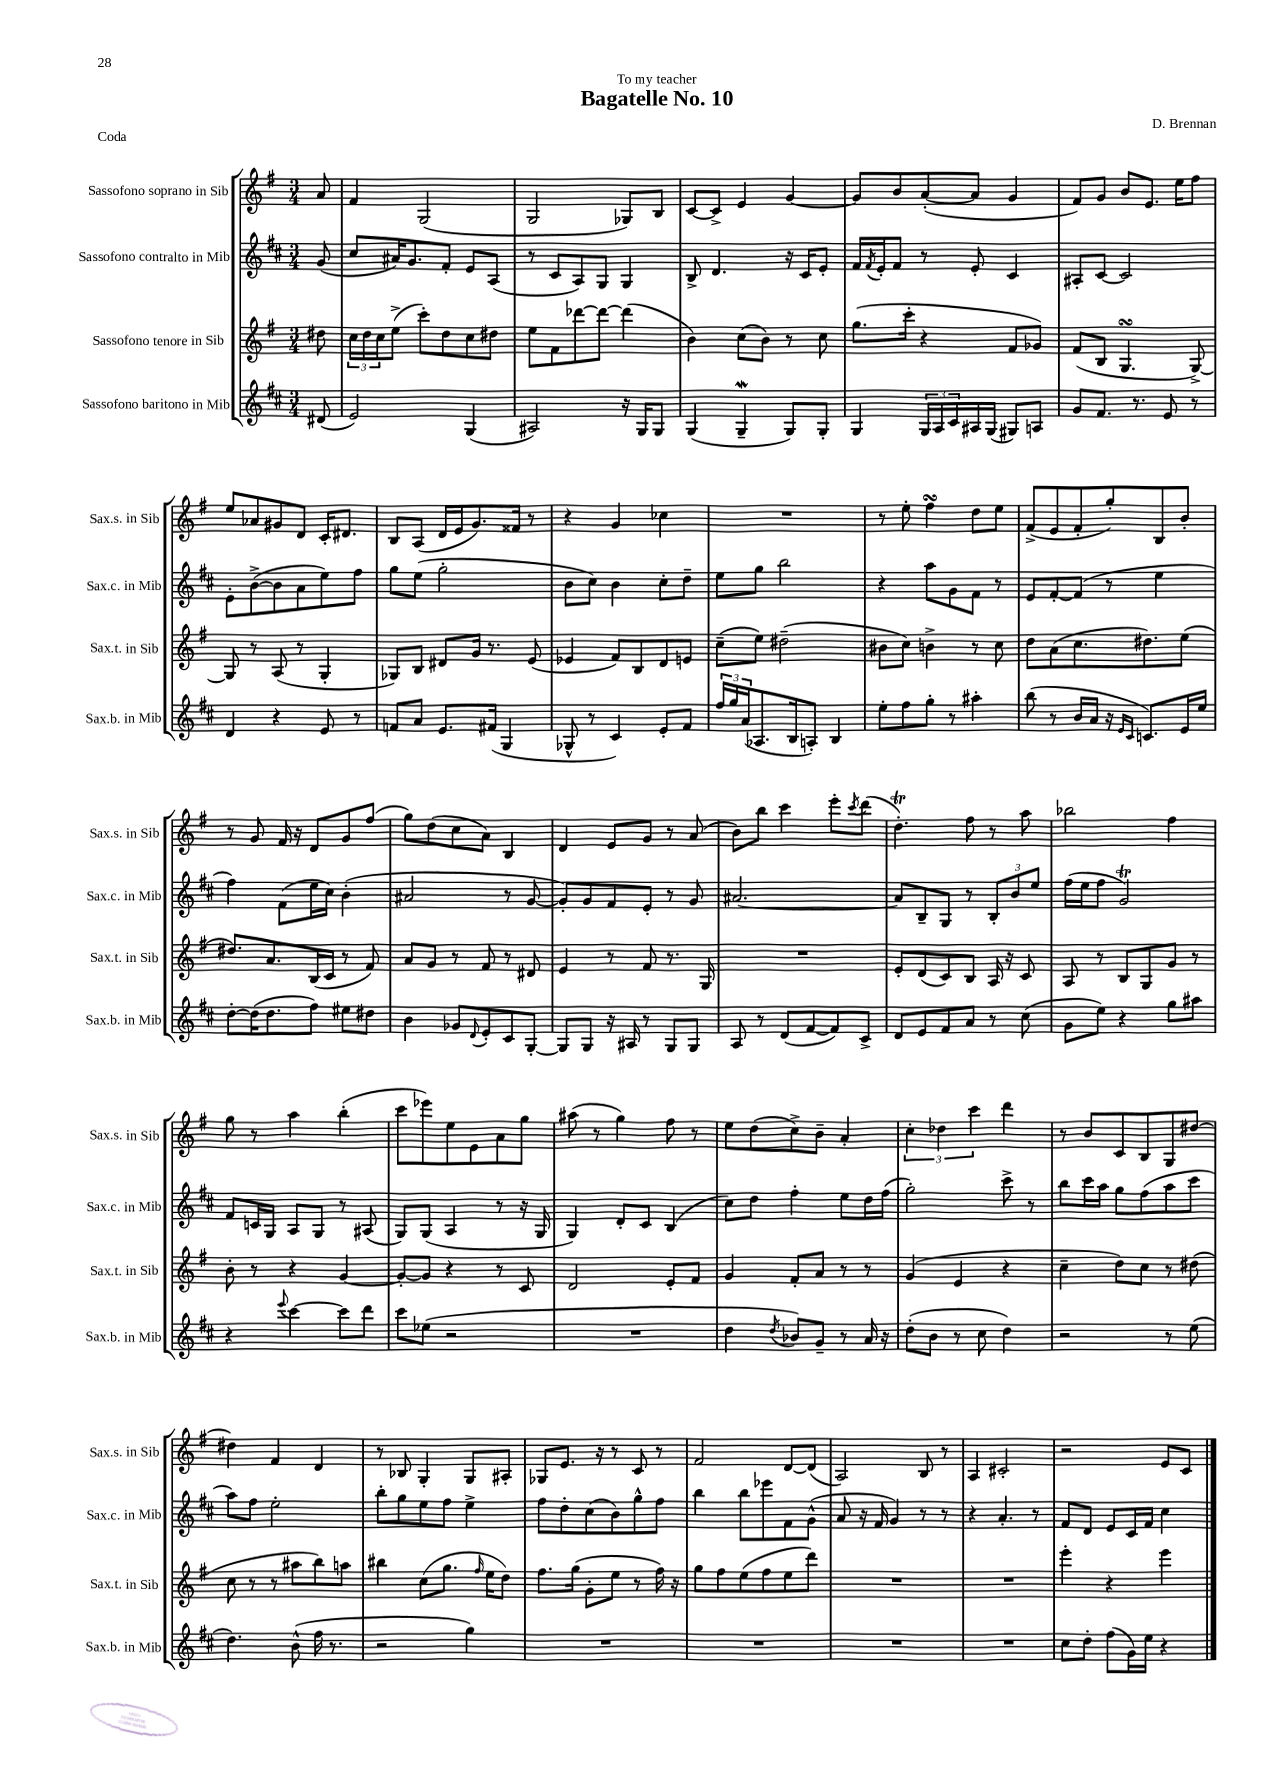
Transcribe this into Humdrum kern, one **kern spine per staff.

**kern	**kern	**kern	**kern
*part4	*part3	*part2	*part1
*staff4	*staff3	*staff2	*staff1
*I"Sassofono baritono in Mib	*I"Sassofono tenore in Sib	*I"Sassofono contralto in Mib	*I"Sassofono soprano in Sib
*I'Sax.b. in Mib	*I'Sax.t. in Sib	*I'Sax.c. in Mib	*I'Sax.s. in Sib
*clefG2	*clefG2	*clefG2	*clefG2
*k[f#c#]	*k[f#]	*k[f#c#]	*k[f#]
*M3/4	*M3/4	*M3/4	*M3/4
=	=	=	=
(8d#X/	8dd#X\	(8g/	8a/
=1	=1	=1	=1
2e/)	24cc\LL	8cc#/L	4f#/
.	24dd\	.	.
.	24cc\J	.	.
.	(8ee^\J	16a#X/K)	.
.	.	8.g/	.
.	8ccc'\L)	.	(2G/
.	8dd\	8f#'/J	.
(4G/	8cc\	8e/L	.
.	8dd#X\J	(8A/J	.
=2	=2	=2	=2
2A#X/)	8ee\L	8r	2G/
.	8f#\	8c#/L	.
.	[8ddd-X\	8A/)	.
.	8ddd-\J_	8G/J	.
16r	(4ddd-\]	4G/	8G-X/L)
16G/KL	.	.	.
8G/J	.	.	8B/J
=3	=3	=3	=3
(4G/	4b\)	8B^/	[8c/L
.	.	4.d/	8c^/J]
4Gw~/	(8cc\L	.	4e/
.	8b\J)	.	.
8G/L)	8r	16r	[4g/
.	.	16c#/KL	.
8G'/J	8cc\	8e'/J	.
=4	=4	=4	=4
4G/	(8.gg\L	16f#/LL	8g/L]
.	.	8qf#/	.
.	.	16e'/J	.
.	.	8f#/J	8b/
.	16ccc'\Jk	.	.
24G/LL	4r	8r	([8a'/
24A/	.	.	.
24c#/	.	.	.
16A#X/	.	8e'/	8a/J]
(16G/JJ	.	.	.
8G#X/L)	8f#/L	4c#/	4g/
8An/J	8g-X/J)	.	.
=5	=5	=5	=5
8g/L	(8f#/L	8A#X'/L	8f#/L)
8.f#/J	8B/J	[8c#/J	8g/J
.	4.GsSSs/	2c#/]	8b/L
8.r	.	.	.
.	.	.	8.e/J
8e/	.	.	.
.	.	.	16ee\KL
8r	[8G^/)	.	8ff#\J
!!LO:LB:g=z
=6	=6	=6	=6
4d/	8G/]	8e'\L	8ee/L
.	8r	([8b^\	8a-X/
4r	(8A/	8b\]	8g#X/
.	8r	8a\	8d/J
8e/	4G'/	8ee\)	16c'/KL
.	.	.	8.d#X/J
8r	.	8ff#\J	.
=7	=7	=7	=7
8fn/L	8G-X/L)	8gg\L	8B/L
8a/J	8B/J	(8ee\J	(8A/J
8.e/L	8d#X/L	2gg'\	16d/LL
.	.	.	16e/J
.	16g/Jk	.	8.g/)
(16f#X/Jk	8.r	.	.
4G/	.	.	.
.	.	.	16f##X/Jk
.	(8e/	.	8r
=8	=8	=8	=8
8G-X^^/	4e-X/	8b\L	4r
8r	.	8cc#\J)	.
4c#/)	8f#/L)	4b\	4g/
.	8B/	.	.
8e'/L	8d/	8cc#'\L	4cc-X\
8f#/J	8en/J	8dd~\J	.
=9	=9	=9	=9
24ff#/LL	(8cc~\L	8ee\L	2.r
24gg/	.	.	.
(24a/J	.	.	.
8.A-X/	8ee\J)	8gg\J	.
.	(2dd#X~\	2bb\	.
16B/k	.	.	.
8An'/J)	.	.	.
4B/	.	.	.
=10	=10	=10	=10
8ee'\L	8b#X\L	4r	8r
8ff#\	8cc\J)	.	8ee'\
8gg'\J	4bn^\	8aa\L	4ff#sSsS\
8r	.	8g\	.
4aa#X'\	8r	8f#\J	8dd\L
.	8cc\	8r	8ee\J
=11	=11	=11	=11
(8bb\	8dd\L	8e/L	(8f#^/L
8r	(8a\	[8f#'/	8e/
16b/LL	8.cc\	(8f#/J]	8f#'/
16a/JJ	.	.	.
16r	.	8r	8gg'/)
16qqe/LL	.	.	.
16qqc#/JJ	.	.	.
8.cn/L)	8.dd#X\)	.	.
.	.	4ee\	8B/
16e/L	(8ee\J	.	8b'/J
16ee/JJ	.	.	.
!!LO:LB:g=z
=12	=12	=12	=12
[8dd'\L	8.dd#X/L)	4ff#\)	8r
(16dd\K]	.	.	8g/
8.dd\	8.a/	.	.
.	.	(8f#\L	16f#/
.	.	.	16r
8ff#\J)	(16B/L	16ee\L	8d/L
.	16c/JJ	16cc#\JJ)	.
8ee#X\L	8r	(4b'\	8g/
8dd#X\J	8f#/)	.	(8ff#/J
=13	=13	=13	=13
4b\	8a/L	2a#X/	8gg\L)
.	8g/J	.	(8dd\
8g-X/L	8r	.	8cc\
8qqd/	.	.	.
8e'/	8f#/	.	8a\J)
8c#/	8r	8r	4B/
[8G'/J	8d#X/	[8g/	.
=14	=14	=14	=14
8G/L]	4e/	8g'/L])	4d/
8G/J	.	8g/	.
16r	8r	8f#/	8e/L
16A#X/	.	.	.
8r	8f#/	8e'/J	8g/J
8G/L	8.r	8r	8r
8G/J	.	8g/	(8a/
.	16G/	.	.
=15	=15	=15	=15
8A/	2.r	[2.a#X/	8b\L)
8r	.	.	8bb\J
(8d/L	.	.	4ccc\
[8f#/	.	.	.
8f#/])	.	.	8eee'\L
.	.	.	8qccc/
8c#^/J	.	.	(8ddd\J
=16	=16	=16	=16
8d/L	8e'/L	8a#/L]	4.ddT'\)
8e/	(8d/	8B~/	.
8f#/	8c/)	8G/J	.
8a/J	8B/J	8r	8ff#\
8r	16A/	12B'/L	8r
.	16r	.	.
.	.	12b/	.
(8cc#\	8c/	.	8aa\
.	.	12ee/J	.
=17	=17	=17	=17
8g\L	8A/	(16ff#\LL	2bb-X\
.	.	16ee\J	.
8ee\J)	8r	8ff#\J	.
4r	8B/L	2gT/)	.
.	8G/	.	.
8gg\L	8g/J	.	4ff#\
8aa#X\J	8r	.	.
!!LO:LB:g=z
=18	=18	=18	=18
4r	8b'\	8f#/L	8gg\
.	8r	16cn/L	8r
.	.	16G/JJ	.
8qqeee/	.	.	.
[4ccc#\	4r	8A/L	4aa\
.	.	8G/J	.
8ccc#\L]	[4g/	8r	(4bb'\
8ddd\J	.	(8A#X/	.
=19	=19	=19	=19
8ccc#\L	8g'/L_	8G/L)	8ccc\L
(8ee-X\J	8g/J]	(8G/J	8eee-X\)
2r	4r	4A/	8ee\
.	.	.	8e\
.	8r	8r	8a\
.	8c/	16r	8gg\J
.	.	16G/	.
=20	=20	=20	=20
2.r	2d/	4G/)	(8aa#X\
.	.	.	8r
.	.	8d'/L	4gg\)
.	.	8c#/J	.
.	8e'/L	(4B/	8ff#\
.	8f#/J	.	8r
=21	=21	=21	=21
4dd\	4g/	8cc#\L)	8ee\L
.	.	8dd\J	(8dd\
8qdd/	.	.	.
8b-X/L)	8f#'/L	4ff#'\	8cc^\)
8g~/J	8a/J	.	8b~\J
8r	8r	8ee\L	4a'/
16a/	8r	16dd\L	.
16r	.	(16ff#\JJ	.
=22	=22	=22	=22
(8dd'\L	(4g/	2gg'\)	6cc'\
8b\J	.	.	.
.	.	.	6dd-X\
8r	4e/	.	.
.	.	.	6ccc\
8cc#\	.	.	.
4dd\)	4r	8ccc#^\	4ddd\
.	.	8r	.
=23	=23	=23	=23
2r	4cc~\	8bb\L	8r
.	.	16ccc#\L	8b/L
.	.	16aa\JJ	.
.	8dd\L)	8gg\L	8c/
.	8cc\J	(8ff#\	8B/
8r	8r	8aa\	8G/
(8ee\	(8dd#X\	8ccc#\J	[8dd#X/J
!!LO:LB:g=z
=24	=24	=24	=24
4.dd\)	8cc\	8aa\L)	4dd#X\]
.	8r	8ff#\J	.
.	8r	2ee'\	4f#/
(8b^^\	8aa#X\L	.	.
16ff#\	8bb\)	.	4d/
8.r	.	.	.
.	8aan\J	.	.
=25	=25	=25	=25
2r	4bb#X\	8bb'\L	8r
.	.	8gg\	8B-X/
.	(8cc\L	8ee\	4G'/
.	8.gg\J	8ff#\J	.
4gg\)	.	4ee^\	8G/L
.	16qqff#/	.	.
.	16ee\KL	.	.
.	8dd\J)	.	8A#X'/J
=26	=26	=26	=26
2.r	8.ff#\L	8ff#\L	8G-X/L
.	.	8dd'\	8.e/J
.	(16gg\Jk	.	.
.	8g'\L	(8cc#\	.
.	.	.	16r
.	8ee\J	8b\)	8r
.	8r	8gg^^\	8c/
.	16ff#\)	8ff#\J	8r
.	16r	.	.
=27	=27	=27	=27
2.r	8gg\L	4bb\	2f#/
.	8ff#\	.	.
.	(8ee\	8bb\L	.
.	8ff#\	8eee-X\	.
.	8ee\	8f#\	[8d/L
.	8ddd\J)	(8g^^\J	(8d/J]
=28	=28	=28	=28
2.r	2.r	8a/	2A/)
.	.	16r	.
.	.	16f#/	.
.	.	4g/)	.
.	.	8r	8B/
.	.	8r	8r
=29	=29	=29	=29
2.r	2.r	4r	4A/
.	.	4.a'/	2c#X'/
.	.	8r	.
=30	=30	=30	=30
8cc#\L	4eee'\	8f#/L	2r
8dd'\J	.	8d/J	.
(8ff#\L	4r	8e/L	.
16g\L)	.	16c#/L	.
16ee\JJ	.	16f#/JJ	.
4r	4eee\	4cc#\	8e/L
.	.	.	8c/J
==	==	==	==
*-	*-	*-	*-
